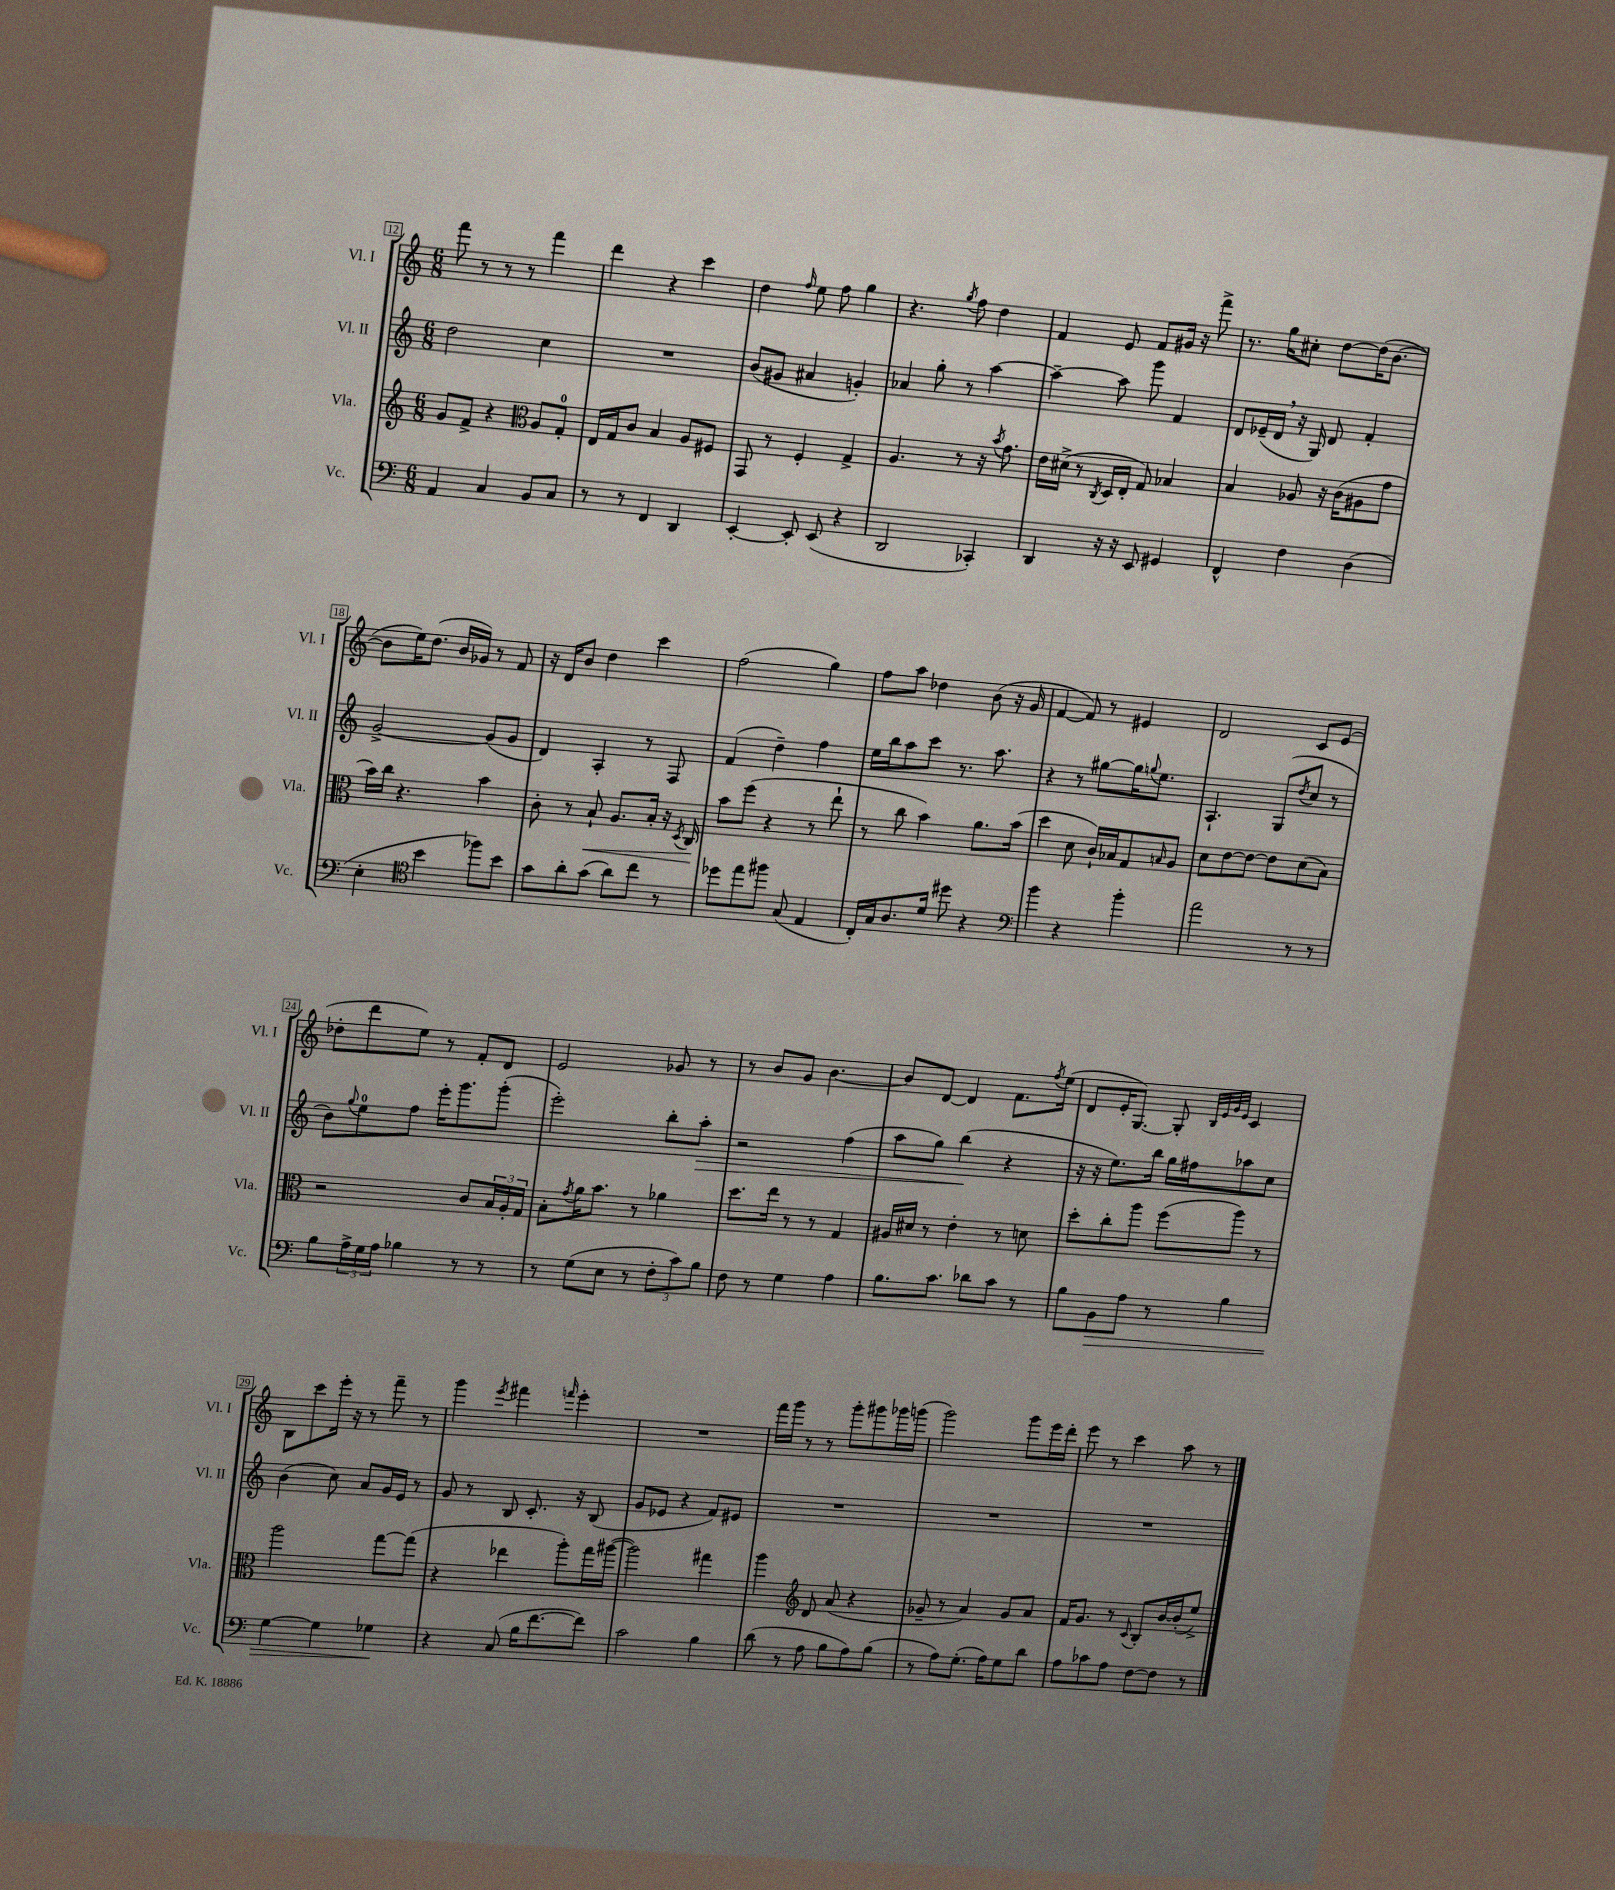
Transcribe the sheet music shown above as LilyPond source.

<<
\new StaffGroup <<
\new Staff = "s0" \with { instrumentName = "Vl. I" shortInstrumentName = "Vl. I" } {
    \clef treble \key c \major \numericTimeSignature \time 6/8
    f'''8 r8 r8 r8 f'''4 |
    d'''4 r4 c'''4 |
    d''4 \grace { f''16 } e''8 f''8 g''4 |
    r4. \acciaccatura { g''8 } f''8 d''4 |
    f'4 e'8 f'8 gis'16 r16 f'''8-> |
    r8. g''16 cis''8-. d''8~ d''16( b'8.~ |
    b'8 e''16) d''8.( b'16 ges'16) r8 f'8 |
    r16 d'16 b'8 d''4 c'''4 |
    f''2( g''4) |
    f''8 a''8 des''4 b'8( r16 g'16 |
    f'4~ f'8) r8 eis'4 |
    d'2 c'8 e'8( |
    des''8-. d'''8 e''8) r8 f'8-. d'8 |
    e'2 ges'8 r8 |
    r8 b'8 g'8 b'4.~ |
    b'8 d'8~ d'4 f'8. \acciaccatura { f''8 } e''16( |
    d'8 e'16-. g8.~) g8-. \grace { b32 e'32 g'32 e'32 } c'4 |
    b8 c'''8 e'''16-. r16 r8 f'''8-- r8 |
    g'''4 \acciaccatura { e'''8 } fis'''4 \grace { f'''16 } e'''4-. |
    R2. |
    f'''16 g'''16 r8 r8 g'''8-. gis'''8 ges'''16 g'''16( |
    g'''2) g'''8 e'''16 d'''16-. |
    e'''8 r8 c'''4 a''8 r8 \bar "|." |
}
\new Staff = "s1" \with { instrumentName = "Vl. II" shortInstrumentName = "Vl. II" } {
    \clef treble \key c \major \numericTimeSignature \time 6/8
    d''2 c''4 |
    R2. |
    b'8( gis'8 ais'4 g'4-.) |
    aes'4 g''8-. r8 a''4~ |
    a''4~-- a''8 g'''8 f'4 |
    d'8 ees'16--( d'16 \breathe r16 g16) d'8 f'4-. |
    g'2~-> g'8( g'8 |
    d'4) a4-. r8 f8 |
    f'4( d''4--) f''4 |
    e''16 b''16 a''8 c'''8 r8. a''8. |
    r4 r8 gis''8~ gis''16 \appoggiatura { g''8 } e''8. |
    a4.-! g8( \acciaccatura { d''8 } c''8 r8 |
    b'8) \appoggiatura { g''8 } e''8-0 f''8 e'''16-. g'''8. g'''8-.( |
    e'''2-.) b''8-. a''8-.\> |
    r2 f''4( |
    a''8 g''8) b''4\!( r4 |
    r16 r16 e''8.) b''16 g''16 fis''16 aes''8 c''8 |
    b'4( c''8) a'8 g'16 e'16 r8 |
    g'8 r8 b8 c'8.-. r16 b8( |
    g'8 ees'8 r4 f'8) eis'8 |
    R2. |
    R2. |
    R2. \bar "|." |
}
\new Staff = "s2" \with { instrumentName = "Vla." shortInstrumentName = "Vla." } {
    \clef treble \key c \major \numericTimeSignature \time 6/8
    g'8 f'8-> r4 \clef alto a8 g8-0-. |
    e16 g16 c'8 b4 a8 fis8 |
    g,8 r8 f4-. g4-> |
    a4. r8 r16 \acciaccatura { b'8 } g'8. |
    e'16 dis'16->( r8 \acciaccatura { c8 } d16 e16-. g8) bes4 |
    b4 aes8 r16 c'16( ais8 g'8 |
    b'16) c''16 r4. b'4 |
    c'8-. r8 b8-!\< a8. b16-. r16 \acciaccatura { d8 } c16\! |
    b'8 f''8( r4 r8 e''8-! |
    r8 c''8 b'4) a'8. b'16( |
    d''4 d'8 c'16-!) bes16 g8 \grace { b16 } a8 |
    d'8 e'8~ e'8~ e'8 d'8( b8) |
    r2 c'8 \tuplet 3/2 { b16 a16-. g16 } |
    b8-. \acciaccatura { g'8 } a'16 b'8. r8 aes'4 |
    d''8. e''16 r8 r8 g4 |
    ais16 dis'16 r8 e'4-. r8 d'8 |
    d''8-. c''8-. a''8 f''8( a''8) r8 |
    a''2 g''8~ g''8( |
    r4 ees''4 a''8-.) g''16 ais''16~( |
    ais''2) gis''4 |
    a''4 \clef treble d'8 a'8( r4 |
    ges'8-- r8 a'4) ges'8 a'8 |
    f'16 g'8. r8 \appoggiatura { c'8 } b8-. b'16~ b'16-.( e''8->) \bar "|." |
}
\new Staff = "s3" \with { instrumentName = "Vc." shortInstrumentName = "Vc." } {
    \clef bass \key c \major \numericTimeSignature \time 6/8
    a,4 c4 b,8 c8 |
    r8 r8 f,4 d,4 |
    e,4~-. e,8-. e,8( r4 |
    d,2 ces,4-.) |
    d,4 r16 r16 e,8 gis,4 |
    f,4-^ f4 d4( |
    e4-. \clef tenor b'4 fes''8) b'8 |
    g'8 a'8-. g'8( a'8) c''8 r8 |
    des''8 e''8 fis''8 g8( e4 |
    c16-.) g16 a8. d'16 dis''8 r4 |
    \clef bass b'4 r4 b'4-. |
    a'2 r8 r8 |
    b8 \tuplet 3/2 { a16-> g16 a16 } bes4 r8 r8 |
    r8 g8( e8 r8 \tuplet 3/2 { f8-. c'8) b8 } |
    f8 r8 g4 a4 |
    b8. c'8. des'8 c'8 r8 |
    b8 b,8\> a8 r8 b4 |
    g4~ g4 ges4\! |
    r4 c8( b16 f'8.~ f'8) |
    c'2 b4 |
    d'8( r8 a8 b8 a8) b8( |
    r8 a8) g8.-.( a16) g8 d'8 |
    a8 ces'8 a8 f8~ f8 r8 \bar "|." |
}
>>
>>
\layout { \context { \Score currentBarNumber = #12 \override BarNumber.stencil = #(make-stencil-boxer 0.1 0.3 ly:text-interface::print) } }
